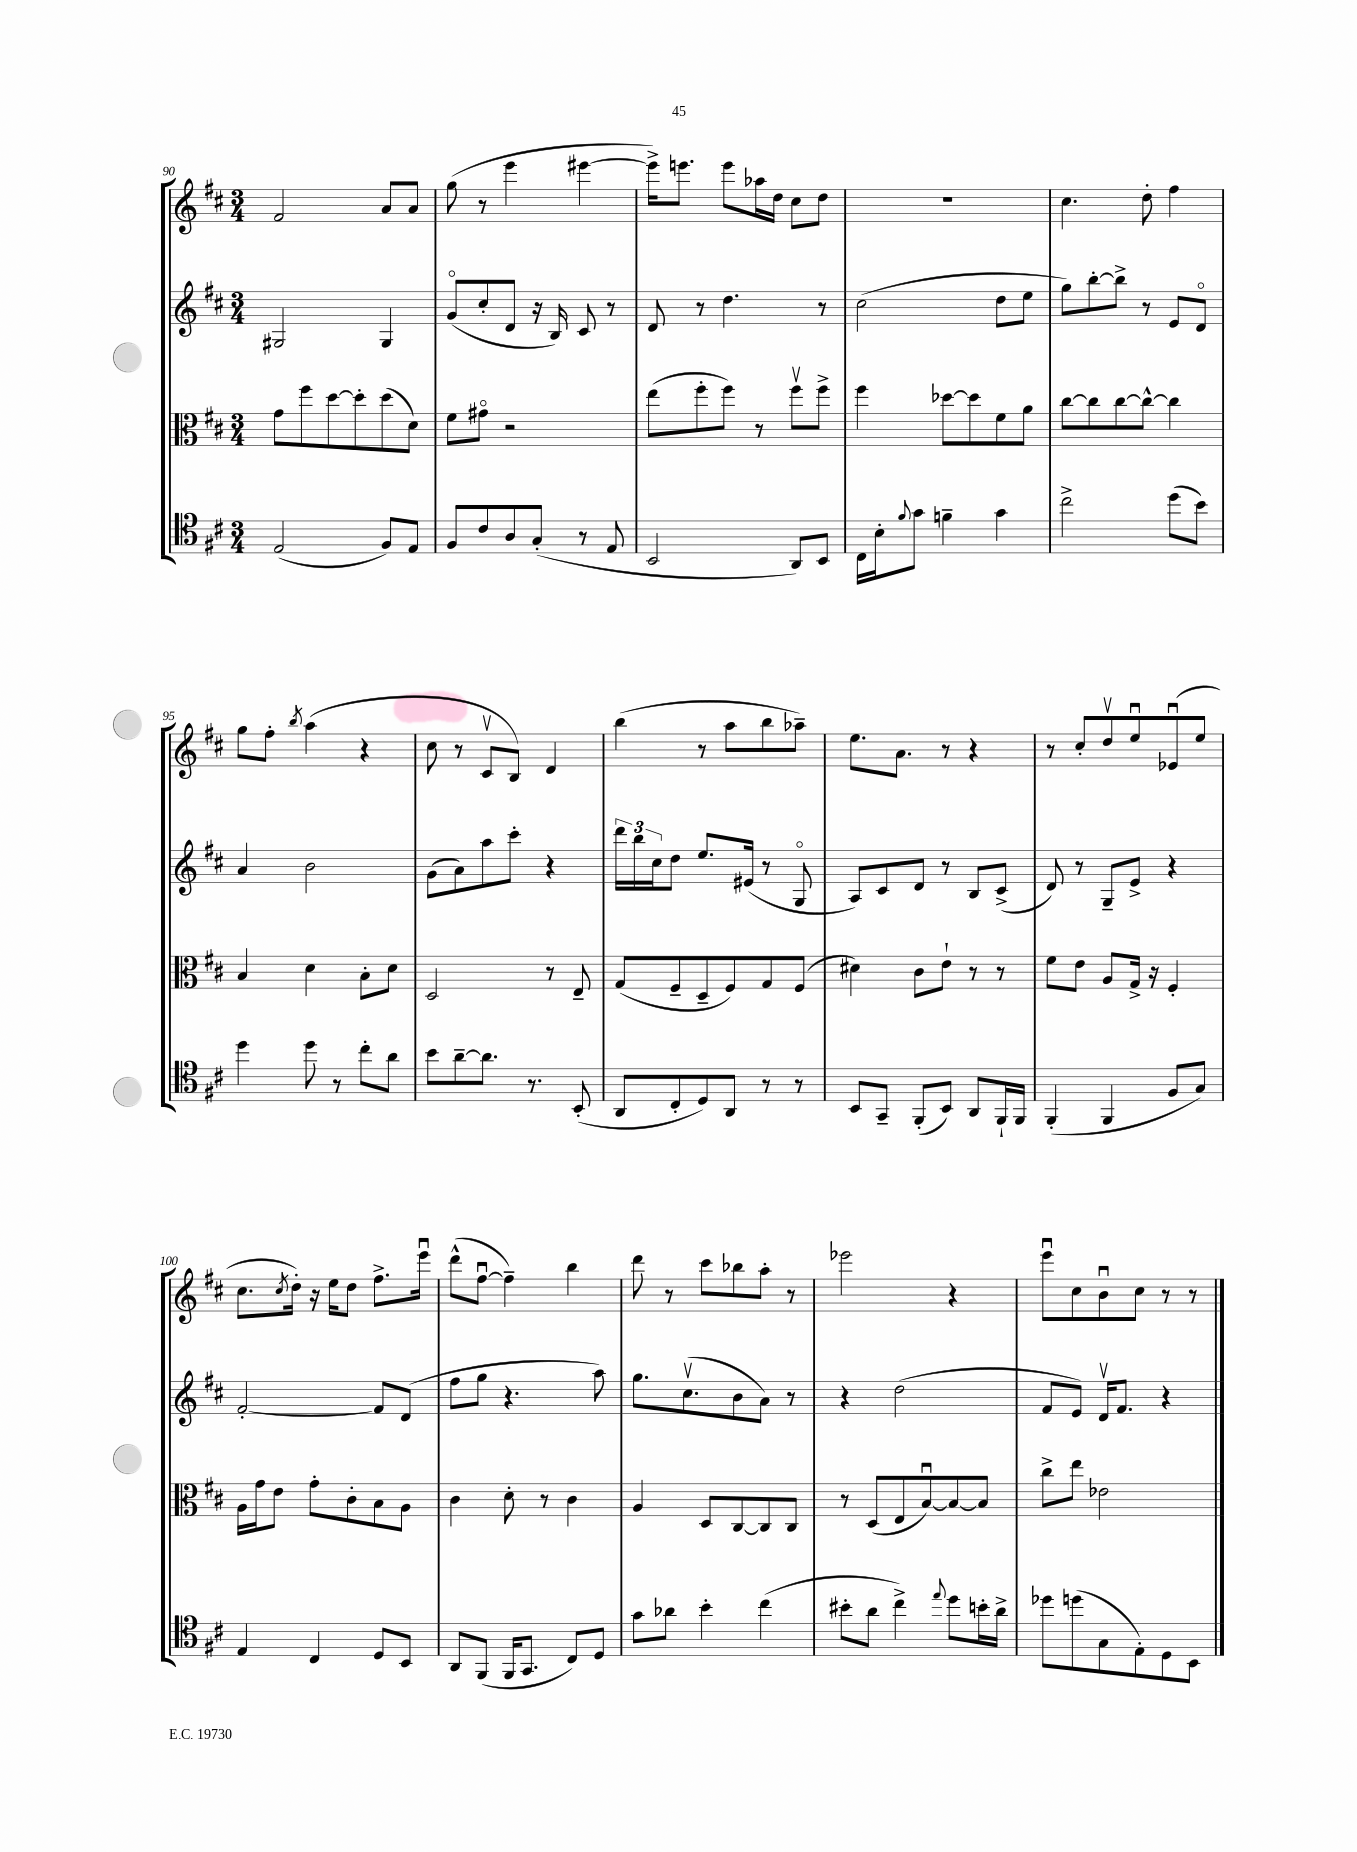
<<
\new StaffGroup <<
\new Staff = "s0" {
    \clef treble \key d \major \numericTimeSignature \time 3/4
    fis'2 a'8 a'8 |
    g''8( r8 e'''4 eis'''4~ |
    eis'''16->) e'''8. e'''8 aes''16 d''16 cis''8 d''8 |
    R2. |
    cis''4. d''8-. fis''4 |
    g''8 fis''8-. \acciaccatura { b''8 } a''4( r4 |
    cis''8 r8 cis'8\upbow b8) d'4 |
    b''4( r8 a''8 b''8 aes''8--) |
    e''8. a'8. r8 r4 |
    r8 cis''8-. d''8\upbow e''8\downbow ees'8\downbow( e''8 |
    cis''8. \acciaccatura { cis''8 } d''16-.) r16 e''16 d''8 fis''8.-> e'''16\downbow |
    d'''8-^( fis''8~\downbow fis''4--) b''4 |
    d'''8 r8 cis'''8 bes''8 a''8-. r8 |
    ees'''2 r4 |
    e'''8\downbow cis''8 b'8\downbow cis''8 r8 r8 \bar "|." |
}
\new Staff = "s1" {
    \clef treble \key d \major \numericTimeSignature \time 3/4
    gis2 gis4 |
    g'8\flageolet( cis''8-. d'8 r16 b16) cis'8 r8 |
    d'8 r8 d''4. r8 |
    cis''2( d''8 e''8 |
    g''8) b''8~-. b''8-> r8 e'8 d'8\flageolet |
    a'4 b'2 |
    g'8( a'8) a''8 cis'''8-. r4 |
    \tuplet 3/2 { d'''16 b''16 cis''16 } d''8 e''8. eis'16( r8 g8\flageolet |
    a8) cis'8 d'8 r8 b8 cis'8->( |
    d'8) r8 g8-- e'8-> r4 |
    fis'2~-. fis'8 d'8( |
    fis''8 g''8 r4. a''8) |
    g''8. cis''8.\upbow( b'8 a'8) r8 |
    r4 d''2( |
    fis'8 e'8) d'16\upbow fis'8. r4 \bar "|." |
}
\new Staff = "s2" {
    \clef alto \key d \major \numericTimeSignature \time 3/4
    g'8 fis''8 d''8~ d''8-. d''8( d'8) |
    fis'8 gis'8\flageolet r2 |
    e''8( fis''8-. fis''8) r8 fis''8\upbow fis''8-> |
    fis''4 des''8~ des''8 fis'8 a'8 |
    cis''8~ cis''8 cis''8~ cis''8~-^ cis''4 |
    b4 d'4 b8-. d'8 |
    d2 r8 e8-- |
    g8( fis8-- d8-- fis8) g8 fis8( |
    dis'4) cis'8 e'8-! r8 r8 |
    fis'8 e'8 a8 g16-> r16 fis4-. |
    a16 g'16 e'8 g'8-. cis'8-. b8 a8 |
    cis'4 d'8-. r8 cis'4 |
    a4 d8 cis8~ cis8 cis8 |
    r8 d8( e8 b8~\downbow) b8~ b8 |
    cis''8-> e''8 ees'2 \bar "|." |
}
\new Staff = "s3" {
    \clef tenor \key d \major \numericTimeSignature \time 3/4
    e2( fis8) e8 |
    fis8 cis'8 a8 g8-.( r8 e8 |
    b,2 a,8) b,8 |
    cis16 b16-. \appoggiatura { fis'8 } g'8 f'4-- g'4 |
    cis''2-> d''8( b'8) |
    d''4 d''8 r8 cis''8-. a'8 |
    b'8 a'8~-- a'8. r8. b,8-.( |
    a,8 cis8-. d8) a,8 r8 r8 |
    b,8 g,8-- fis,8-.( b,8) a,8 fis,16-! fis,16 |
    fis,4-.( fis,4 fis8 g8) |
    e4 cis4 d8 b,8 |
    a,8 fis,8( fis,16 g,8. cis8) d8 |
    g'8 aes'8 b'4-. cis''4( |
    bis'8-. a'8 cis''4->) \appoggiatura { e''8 } d''8 b'16-. a'16-> |
    des''8 d''8( g8 e8-.) d8 b,8 \bar "|." |
}
>>
>>
\layout { \context { \Score currentBarNumber = #90 } }
